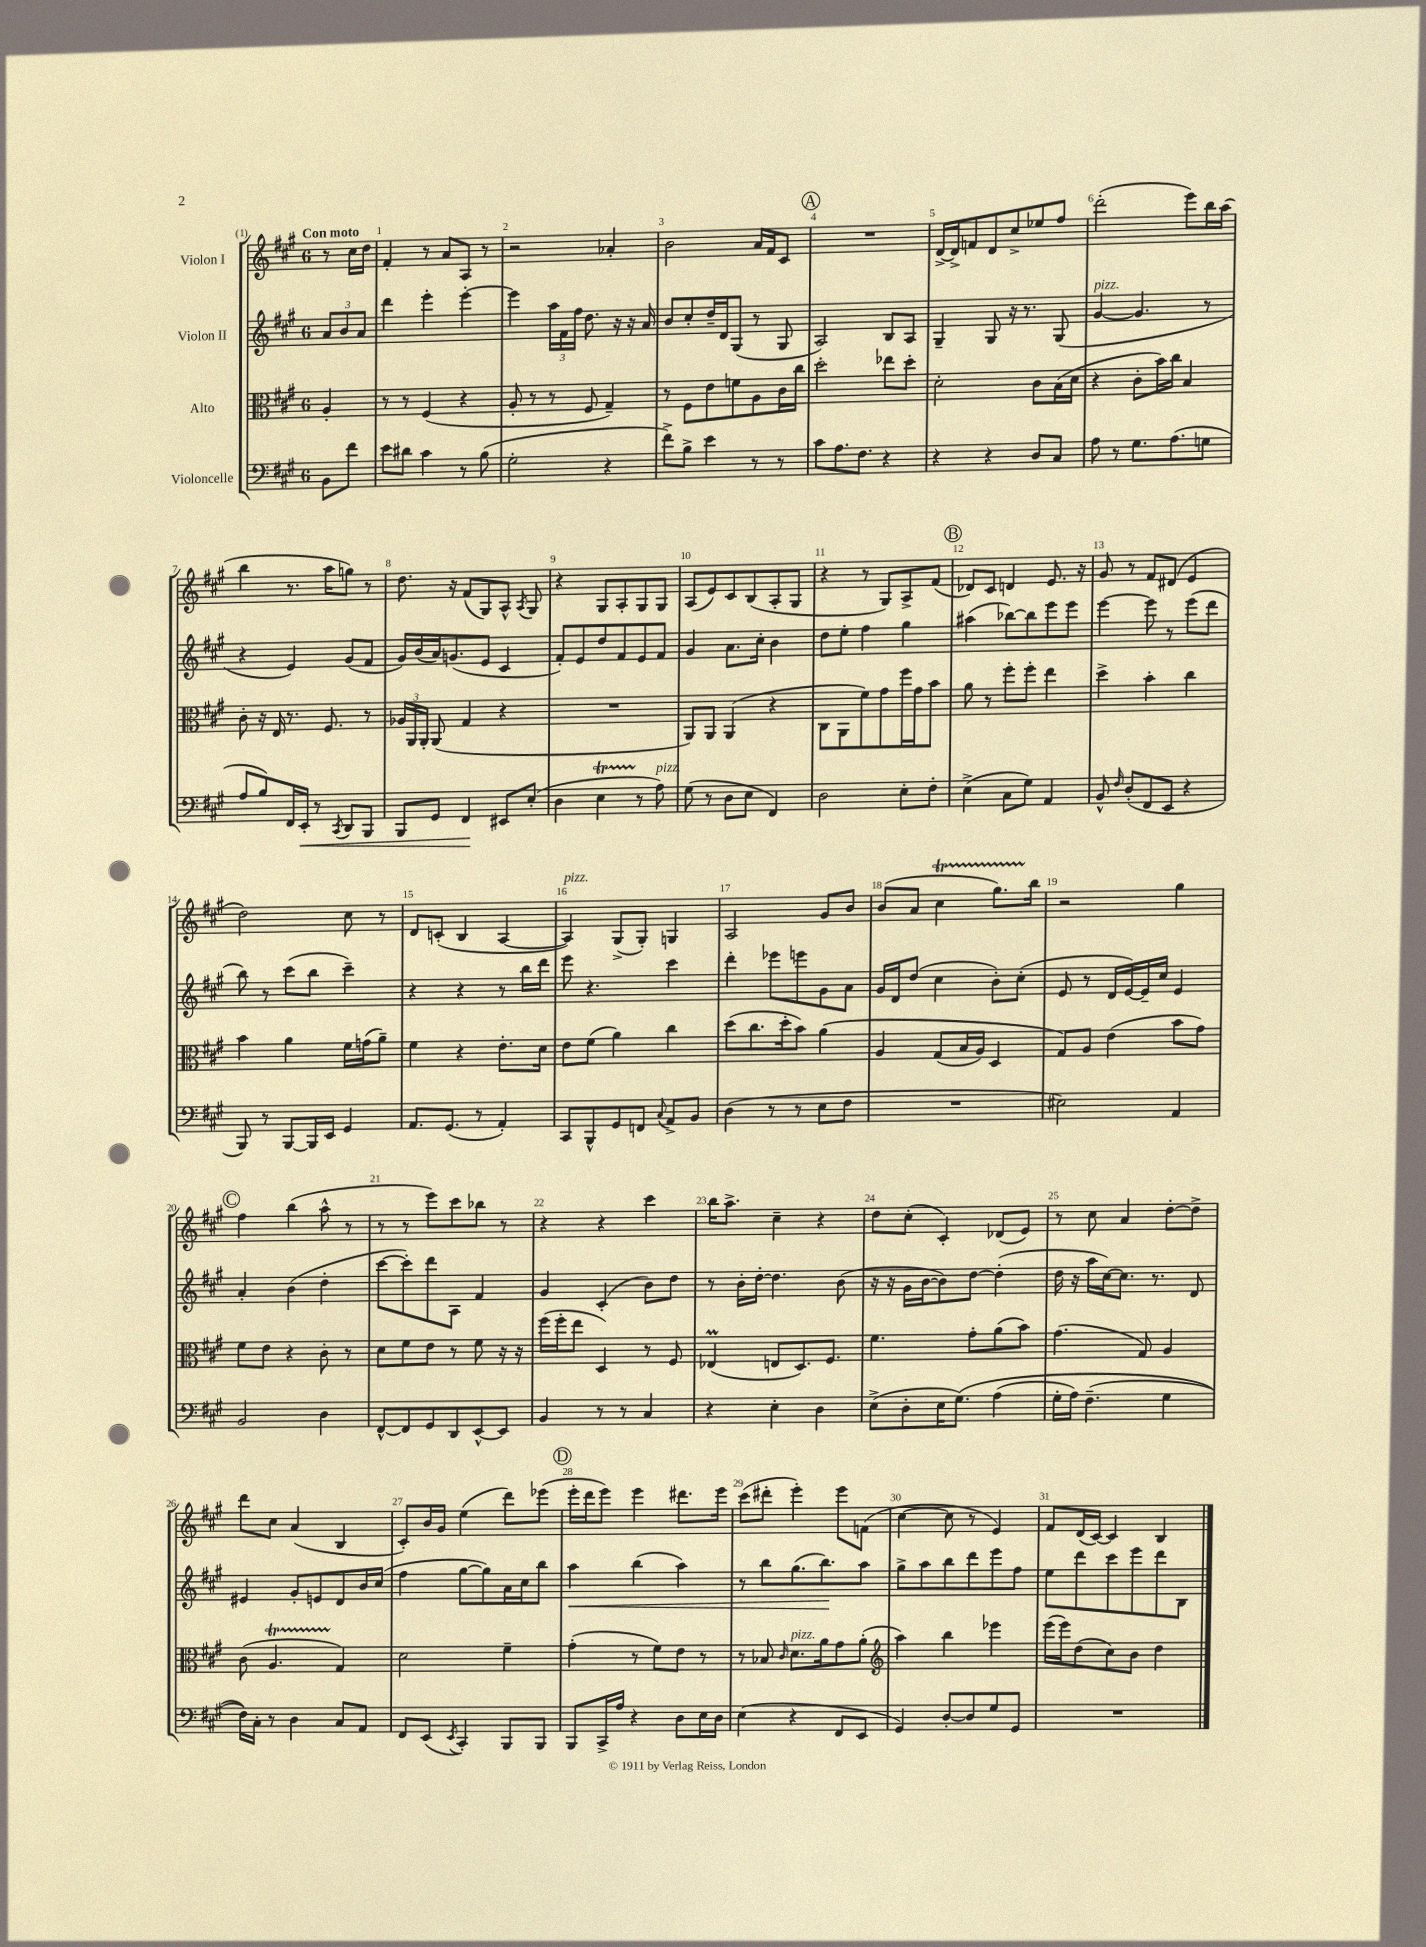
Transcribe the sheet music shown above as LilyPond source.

<<
\new StaffGroup <<
\new Staff = "s0" \with { instrumentName = "Violon I" } {
    \clef treble \key a \major \once \override Staff.TimeSignature.style = #'single-digit \time 6/8 \partial 4 \tempo "Con moto"
    \autoBeamOff r8 cis''16[ d''16] |
    fis'4-. r8 a'8[ a8] r8 |
    r2 aes'4-. |
    b'2 a'16[ fis'16 cis'8] |
    \mark \markup { \circle "A" } R2. |
    d'16[~-> d'16-> f'8 d'8 cis''8-> ees''8 fis''8] |
    d'''2-.( e'''8[) b''16 a''16]( |
    b''4 r8. a''16[ g''8]) r8 |
    d''8. r16 fis'8[( gis8) a8]-^ \acciaccatura { a8 } gis8 |
    r4 gis8[ a8-. gis8 gis8] |
    a8[( e'8) cis'8 b8( a8-. gis8] |
    r4 r8 gis8[) a8-> fis'8]( |
    \mark \markup { \circle "B" } des'8[) cis'8] d'4 e'8. r16 |
    gis'8 r8 fis'8[ dis'8]( e'4 |
    d''2) cis''8 r8 |
    d'8[ c'8]-.( b4 a4~ |
    a4^\markup { \italic "pizz." }) gis8[->( gis8]-.) g4 |
    a2 gis'8[ b'8] |
    b'8[( a'8] cis''4\startTrillSpan gis''8.[) b''16]\stopTrillSpan |
    r2 gis''4 |
    \mark \markup { \circle "C" } fis''4 b''4( a''8-^ r8 |
    r8 r8 e'''8[) cis'''8 bes''8] r8 |
    r4 r4 cis'''4 |
    b''16[ a''8.]-> cis''4-- r4 |
    d''8[ cis''8]-.( cis'4-.) des'8[( e'8]) |
    r8 cis''8 a'4 d''8[~-. d''8]-> |
    d'''8[ cis''8] a'4( b4 |
    cis'8[-.) b'16 gis'16] e''4( d'''8[) ees'''8]( |
    \mark \markup { \circle "D" } e'''16[-. d'''16 e'''8]) e'''4 dis'''8.[ e'''16] |
    cis'''8[( dis'''8]-. e'''4-.) e'''8[ f'8]( |
    cis''4~ cis''8 r8 e'4) |
    fis'8[ d'16( cis'16]~) cis'4 b4 \bar "|." |
}
\new Staff = "s1" \with { instrumentName = "Violon II" } {
    \clef treble \key a \major \once \override Staff.TimeSignature.style = #'single-digit \time 6/8 \partial 4
    \autoBeamOff \tuplet 3/2 { a'8[ b'8 a'8] } |
    d'''4 e'''4-. e'''4~-. |
    e'''4 \tuplet 3/2 { a''16[ fis'16 fis''16] } d''8. r16 r16 a'16 |
    b'8[ cis''8-. d''16-- d'16 gis8]( r8 gis8 |
    \mark \markup { \circle "A" } a2) b8[ a8] |
    gis4-- gis8 r16 r8. gis8( |
    gis'4~^\markup { \italic "pizz." } gis'4. r8 |
    r4 e'4) gis'8[( fis'8] |
    gis'16[) b'16( a'16) g'8.( e'8] cis'4 |
    fis'8[-.) e'8 d''8 fis'8 e'8 fis'8] |
    gis'4 a'8.[ cis''16]-. b'4 |
    d''8[ e''8]-. fis''4 gis''4 |
    \mark \markup { \circle "B" } ais''4( bes''8[~) bes''8 e'''8 e'''8] |
    e'''4~ e'''8 r8 e'''8[( d'''8] |
    b''8) r8 cis'''8[( b''8] cis'''4--) |
    r4 r4 r8 b''16[ d'''16] |
    e'''8 r4. cis'''4 |
    d'''4-. ees'''8[ e'''8 gis'8 a'8] |
    gis'16[ d'16 d''8]( cis''4 b'8[-.) cis''8]-.( |
    e'8 r8 d'16[ e'16~) e'16-- cis''16] e'4 |
    \mark \markup { \circle "C" } a'4-. b'4( d''4-. |
    cis'''8[~ cis'''8-.) d'''8 a8] fis'4 |
    gis'4 cis'4-.( b'8[) d''8] |
    r8 b'16[-. d''16]~-. d''4. b'8( |
    r16 r16 gis'16[ b'16~ b'8) d''8]~ d''4-.( |
    d''16 r16 a''16[ cis''16~) cis''8.] r8. d'8 |
    eis'4 gis'8[-. e'8 d'8 b'16 cis''16]( |
    fis''4 gis''8[~ gis''8) a'16 cis''16 b''8] |
    \mark \markup { \circle "D" } a''4\< b''4( a''4) |
    r8 b''8[ gis''8.( b''8.\!) a''8] |
    gis''8[-> a''8 b''8 d'''8 e'''8 fis''8] |
    e''8[ d'''8 cis'''8 e'''8 d'''8 b8] \bar "|." |
}
\new Staff = "s2" \with { instrumentName = "Alto" } {
    \clef alto \key a \major \once \override Staff.TimeSignature.style = #'single-digit \time 6/8 \partial 4
    \autoBeamOff a4-. |
    r8 r8 fis4( r4 |
    a8-. r8 r8 fis8 gis4--) |
    r8 fis8[ e'8 f'8 a8 cis'16 cis''16] |
    \mark \markup { \circle "A" } d''2-. ees''8[ d''8]-. |
    d'2-. cis'8[ b16( d'16] |
    r4 cis'8[-. b'16) cis''16] b4 |
    cis'8-. r16 e16 r8. fis8. r8 |
    \tuplet 3/2 { aes16[ a,16 a,16]-. } a,8( gis4 r4 |
    R2. |
    a,8[) a,8] a,4( r4 |
    cis8[ a,8 fis'8) gis'8 fis''16 gis'16 b'8] |
    \mark \markup { \circle "B" } a'8 r8 fis''8[-. fis''8]-. e''4 |
    d''4-> b'4-. cis''4 |
    b'4 a'4 fis'16[ g'16( a'8]--) |
    fis'4 r4 e'8.[-. d'16] |
    e'8[ fis'8]( a'4) cis''4 |
    d''8[( cis''8. d''16-. b'8]) a'4\( |
    a4 gis8[( b16 a16]) d4 |
    gis8[\) a8] e'4( b'8[ gis'8]) |
    \mark \markup { \circle "C" } fis'8[ e'8] r4 cis'8-. r8 |
    d'8[ fis'8 e'8] r8 fis'8 r16 r16 |
    fis''16[( fis''16-. e''8] d4) r8 fis8 |
    ees4\prall( e8[ d8.) fis8.] |
    fis'4. gis'8[-. a'8( b'8]) |
    gis'4.( gis8) a4 |
    cis'8( a4.\startTrillSpan gis4\stopTrillSpan) |
    d'2 fis'4-- |
    \mark \markup { \circle "D" } gis'4-.( r8 fis'8[) e'8] r8 |
    r8 bes8 \grace { cis'16 } d'8.[^\markup { \italic "pizz." } a'16 gis'8 a'8]-.( |
    \clef treble a''4) b''4 ees'''4 |
    e'''16[( e'''16) d''8( cis''8) b'8] d''4 \bar "|." |
}
\new Staff = "s3" \with { instrumentName = "Violoncelle" } {
    \clef bass \key a \major \once \override Staff.TimeSignature.style = #'single-digit \time 6/8 \partial 4
    \autoBeamOff b,8[ fis'8] |
    e'8[ dis'8] cis'4 r8 b8( |
    gis2-. r4 |
    fis'8[->) b8]-> e'4 r8 r8 |
    \mark \markup { \circle "A" } cis'8[ a8. fis8.] r4 |
    r4 r4 d8[ cis8] |
    a8 r8 gis8.[ a8.( g8] |
    a8[ b8) fis,16 e,16]-.\< r8 \acciaccatura { cis,8 } d,8[ b,,8] |
    b,,8[ gis,8] fis,4\! eis,8[ e8]-.( |
    d4 e4\startTrillSpan r8\stopTrillSpan a8^\markup { \italic "pizz." }) |
    gis8( r8 d8[ e8] fis,4) |
    d2 e8[-. fis8]-. |
    \mark \markup { \circle "B" } e4->( cis8[ gis8]) a,4 |
    b,8-^ \grace { fis16 } d8[-.( fis,8 e,8] r4 |
    b,,8) r8 b,,8[~ b,,16 e,16] gis,4 |
    a,8.[ gis,8.]( r8 a,4-.) |
    cis,8[ b,,8-^ gis,8 f,8] \appoggiatura { cis8 } a,8[-> b,8] |
    d4( r8 r8 e8[ fis8] |
    R2. |
    eis2) a,4 |
    \mark \markup { \circle "C" } b,2 d4 |
    fis,8[~-^ fis,8 gis,8 d,8 e,8~-^ e,8] |
    b,4 r8 r8 cis4 |
    r4 e4-. d4 |
    e8[->( d8-. e16 gis8.])\( a4( |
    gis16[-. a16]) fis4.--( gis4 |
    fis16[)\) cis16]-. r8 d4 cis8[ a,8] |
    fis,8[ e,8]( \acciaccatura { e,8 } cis,4-.) b,,8[ b,,8] |
    \mark \markup { \circle "D" } b,,8[ cis,16-> a16] r4 d8[ e16 d16] |
    e4( r4 fis,8[ e,8] |
    gis,4) d8[~-. d8 gis8 gis,8] |
    R2. \bar "|." |
}
>>
>>
\layout { \context { \Score \override BarNumber.break-visibility = ##(#f #t #t) barNumberVisibility = #all-bar-numbers-visible } }
